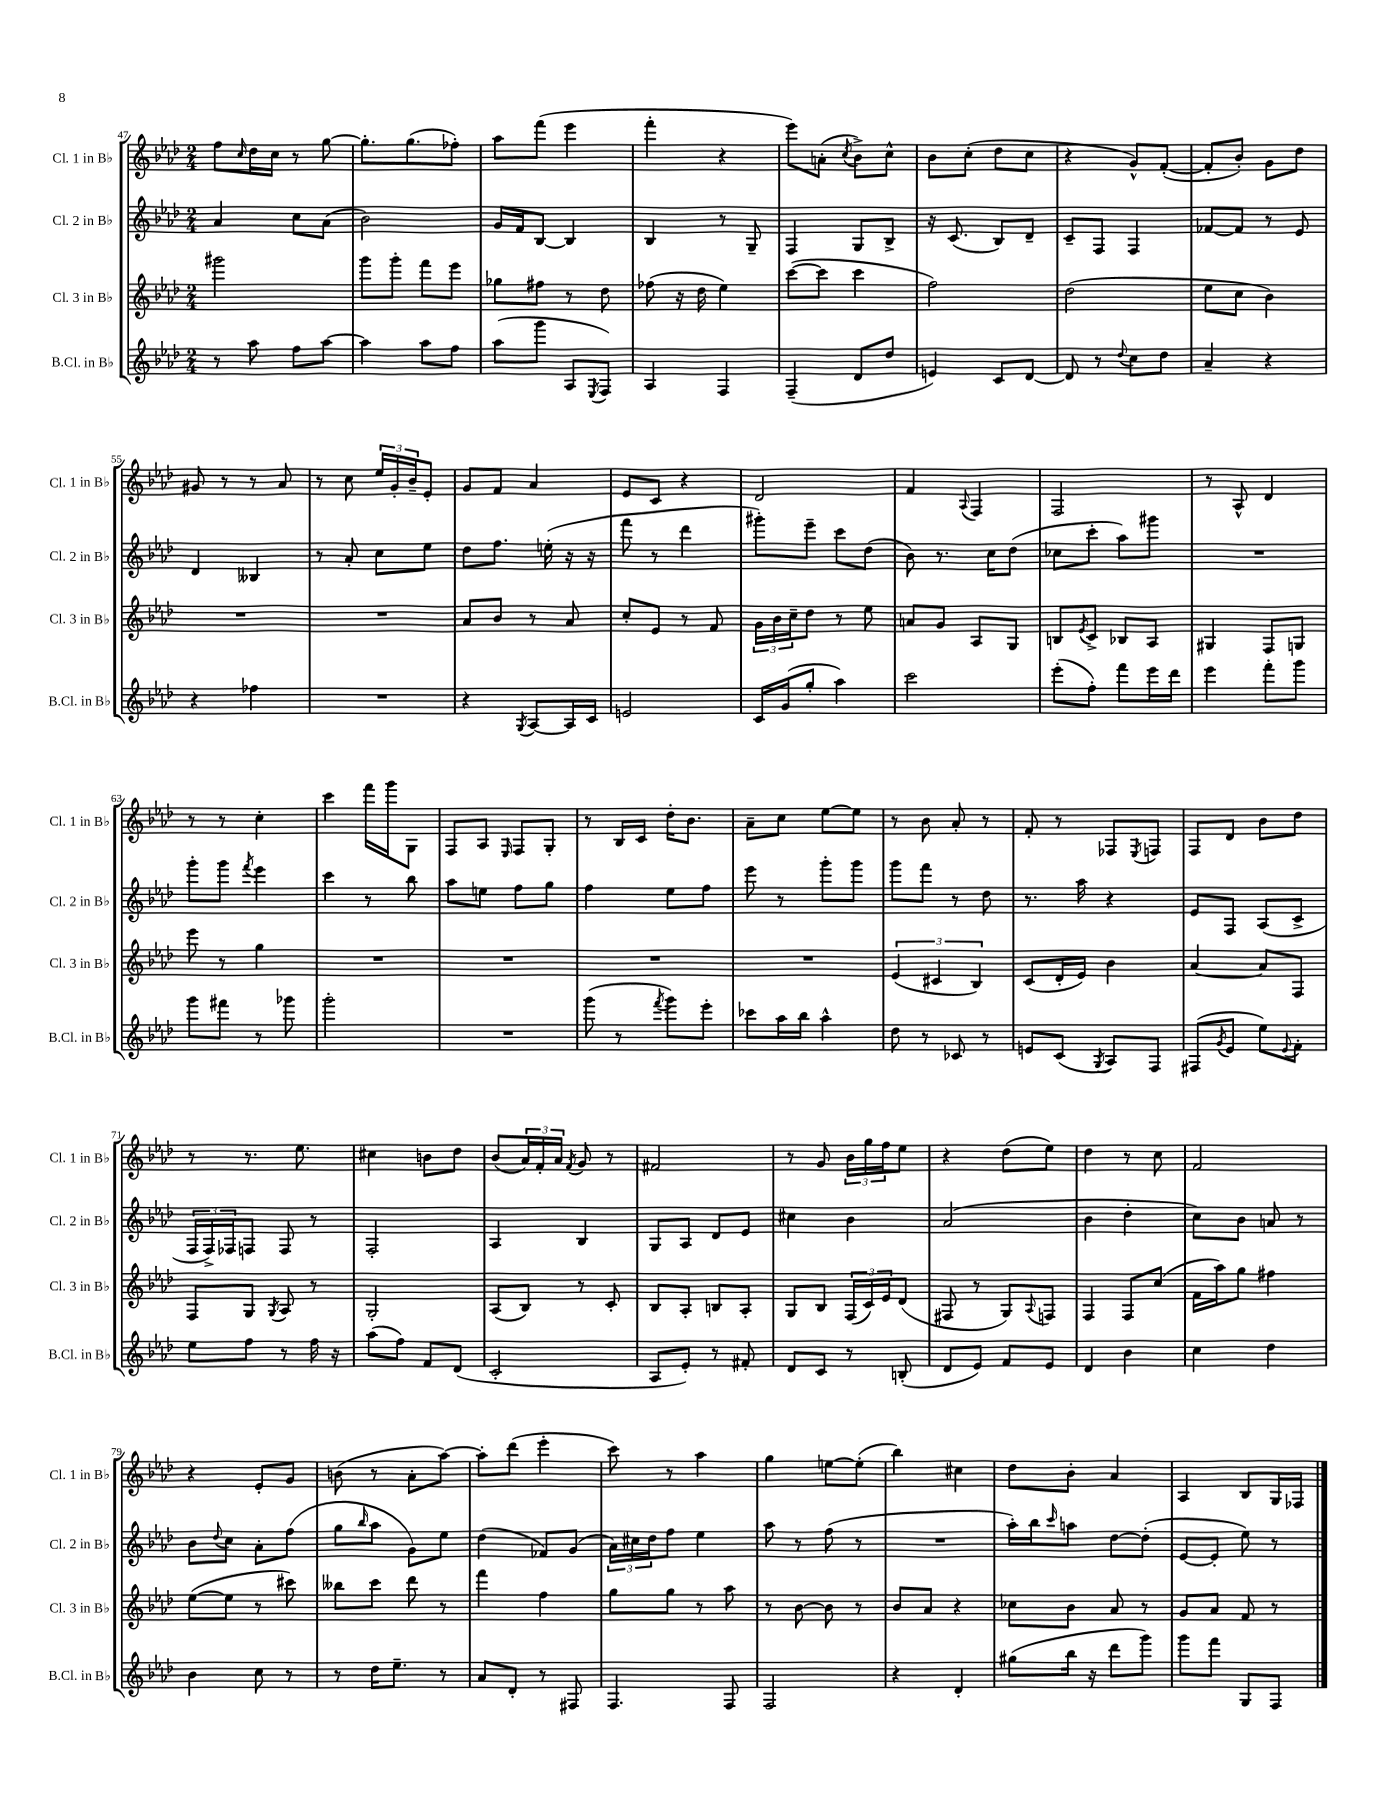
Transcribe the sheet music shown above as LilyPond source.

<<
\new StaffGroup <<
\new Staff = "s0" \with { instrumentName = "Cl. 1 in Bb" shortInstrumentName = "Cl. 1 in Bb" } {
    \clef treble \key aes \major \numericTimeSignature \time 2/4
    f''8 \grace { c''16 } des''16 c''16 r8 g''8~ |
    g''8.-. g''8.( fes''8-.) |
    aes''8 f'''8( ees'''4 |
    f'''4-. r4 |
    ees'''8) a'8-.( \acciaccatura { c''8 } bes'8->) c''8-^ |
    bes'8 c''8-.( des''8 c''8 |
    r4 g'8-^) f'8~-.( |
    f'8-. bes'8-.) g'8 des''8 |
    gis'8 r8 r8 aes'8 |
    r8 c''8 \tuplet 3/2 { ees''16 g'16-. bes'16-- } ees'8-. |
    g'8 f'8 aes'4 |
    ees'8 c'8 r4 |
    des'2 |
    f'4 \appoggiatura { aes8 } f4 |
    f2 |
    r8 aes8-^ des'4 |
    r8 r8 c''4-. |
    c'''4 f'''16 g'''16 g8 |
    f8 aes8 \grace { ees16 } f8 g8-. |
    r8 bes16 c'16 des''16-. bes'8. |
    aes'8-- c''8 ees''8~ ees''8 |
    r8 bes'8 aes'8-. r8 |
    f'8-. r8 fes8 \acciaccatura { ees8 } f8 |
    f8 des'8 bes'8 des''8 |
    r8 r8. ees''8. |
    cis''4 b'8 des''8 |
    bes'8( \tuplet 3/2 { aes'16) f'16-. aes'16 } \acciaccatura { f'8 } g'8 r8 |
    fis'2 |
    r8 g'8 \tuplet 3/2 { bes'16 g''16 f''16 } ees''8 |
    r4 des''8( ees''8) |
    des''4 r8 c''8 |
    f'2 |
    r4 ees'8-. g'8 |
    b'8( r8 aes'8-. aes''8~) |
    aes''8-. des'''8( ees'''4-. |
    c'''8) r8 aes''4 |
    g''4 e''8~ e''8-.( |
    bes''4) cis''4 |
    des''8 bes'8-. aes'4 |
    aes4 bes8 g16 fes16 \bar "|." |
}
\new Staff = "s1" \with { instrumentName = "Cl. 2 in Bb" shortInstrumentName = "Cl. 2 in Bb" } {
    \clef treble \key aes \major \numericTimeSignature \time 2/4
    aes'4 c''8 aes'8( |
    bes'2) |
    g'16 f'16 bes8~ bes4 |
    bes4 r8 g8-- |
    f4 g8 bes8-> |
    r16 c'8.( bes8) des'8-- |
    c'8-- f8 f4 |
    fes'8~ fes'8 r8 ees'8 |
    des'4 beses4 |
    r8 aes'8-. c''8 ees''8 |
    des''8 f''8. e''16-.( r16 r16 |
    f'''8 r8 des'''4 |
    gis'''8-.) ees'''8-- c'''8 des''8( |
    bes'8) r8. c''16 des''8( |
    ces''8 c'''8-. aes''8) gis'''8 |
    R2 |
    g'''8-. g'''8 \acciaccatura { f'''8 } ees'''4 |
    c'''4 r8 bes''8 |
    aes''8 e''8 f''8 g''8 |
    f''4 ees''8 f''8 |
    ees'''8 r8 g'''8-. g'''8 |
    g'''8 f'''8 r8 des''8 |
    r8. aes''16 r4 |
    ees'8 f8 aes8( c'8-> |
    \tuplet 3/2 { f16 f16->) fes16 } f8 f8 r8 |
    f2-. |
    aes4 bes4 |
    g8 aes8 des'8 ees'8 |
    cis''4 bes'4 |
    aes'2( |
    bes'4 des''4-. |
    c''8) bes'8 a'8 r8 |
    bes'8 \appoggiatura { des''8 } c''8 aes'8-. f''8( |
    g''8 \grace { bes''16 } aes''8 g'8) ees''8 |
    des''4( fes'8) g'8( |
    \tuplet 3/2 { aes'16) cis''16 des''16 } f''8 ees''4 |
    aes''8 r8 f''8( r8 |
    R2 |
    aes''16-.) bes''16 \grace { c'''16 } a''8 des''8~ des''8-.( |
    ees'8~ ees'8-. ees''8) r8 \bar "|." |
}
\new Staff = "s2" \with { instrumentName = "Cl. 3 in Bb" shortInstrumentName = "Cl. 3 in Bb" } {
    \clef treble \key aes \major \numericTimeSignature \time 2/4
    gis'''2 |
    g'''8 g'''8-. f'''8 ees'''8 |
    ges''8 fis''8 r8 des''8 |
    fes''8( r16 des''16 ees''4) |
    c'''8~( c'''8 c'''4 |
    f''2) |
    des''2( |
    ees''8 c''8 bes'4) |
    R2 |
    R2 |
    aes'8 bes'8 r8 aes'8 |
    c''8-. ees'8 r8 f'8 |
    \tuplet 3/2 { g'16 bes'16 c''16-- } des''8 r8 ees''8 |
    a'8 g'8 aes8 g8 |
    b8 \acciaccatura { ees'8 } c'8-> bes8 aes8 |
    gis4 f8 g8 |
    ees'''8 r8 g''4 |
    R2 |
    R2 |
    R2 |
    R2 |
    \tuplet 3/2 { ees'4( cis'4 bes4) } |
    c'8( des'16-. ees'16) bes'4 |
    aes'4~ aes'8 f8 |
    f8 g8 \acciaccatura { g8 } aes8 r8 |
    g2-. |
    aes8( bes8) r8 c'8-. |
    bes8 aes8-. b8 aes8-. |
    g8 bes8 \tuplet 3/2 { f16( c'16) ees'16 } des'8( |
    fis8 r8 g8) \appoggiatura { aes8 } f8 |
    f4 f8 c''8( |
    f'16 aes''16) g''8 fis''4 |
    ees''8~( ees''8 r8 cis'''8) |
    beses''8 c'''8 des'''8 r8 |
    f'''4 f''4 |
    g''8 g''8 r8 aes''8 |
    r8 bes'8~ bes'8 r8 |
    bes'8 aes'8 r4 |
    ces''8 bes'8 aes'8 r8 |
    g'8 aes'8 f'8 r8 \bar "|." |
}
\new Staff = "s3" \with { instrumentName = "B.Cl. in Bb" shortInstrumentName = "B.Cl. in Bb" } {
    \clef treble \key aes \major \numericTimeSignature \time 2/4
    r8 aes''8 f''8 aes''8~ |
    aes''4 aes''8 f''8 |
    aes''8( g'''8 aes8 \acciaccatura { ees8 } f8) |
    aes4 f4 |
    f4--( des'8 des''8 |
    e'4) c'8 des'8~ |
    des'8 r8 \appoggiatura { des''8 } c''8 des''8 |
    aes'4-- r4 |
    r4 fes''4 |
    R2 |
    r4 \acciaccatura { g8 } aes8~ aes16 c'16 |
    e'2 |
    c'16 g'16( g''8-. aes''4) |
    c'''2 |
    ees'''8-.( f''8-.) f'''8 ees'''16 des'''16 |
    ees'''4 f'''8-. g'''8 |
    g'''8 fis'''8 r8 ges'''8 |
    g'''2-. |
    R2 |
    g'''8( r8 \acciaccatura { f'''8 } g'''8) ees'''8-. |
    ces'''8 aes''16 bes''16 aes''4-^ |
    des''8 r8 ces'8 r8 |
    e'8 c'8( \acciaccatura { g8 } aes8) f8 |
    fis8( \acciaccatura { g'8 } ees'8 ees''8) \appoggiatura { ees'8 } f'8-. |
    ees''8 f''8 r8 f''16 r16 |
    aes''8( f''8) f'8 des'8( |
    c'2-. |
    aes8 ees'8-.) r8 fis'8-. |
    des'8 c'8 r8 b8-.( |
    des'8 ees'8) f'8 ees'8 |
    des'4 bes'4 |
    c''4 des''4 |
    bes'4 c''8 r8 |
    r8 des''16 ees''8.-- r8 |
    aes'8 des'8-. r8 fis8 |
    f4. f8 |
    f2 |
    r4 des'4-. |
    gis''8( bes''16 r16 des'''8 g'''8) |
    g'''8 f'''8 g8 f8 \bar "|." |
}
>>
>>
\layout { \context { \Score currentBarNumber = #47 } }
